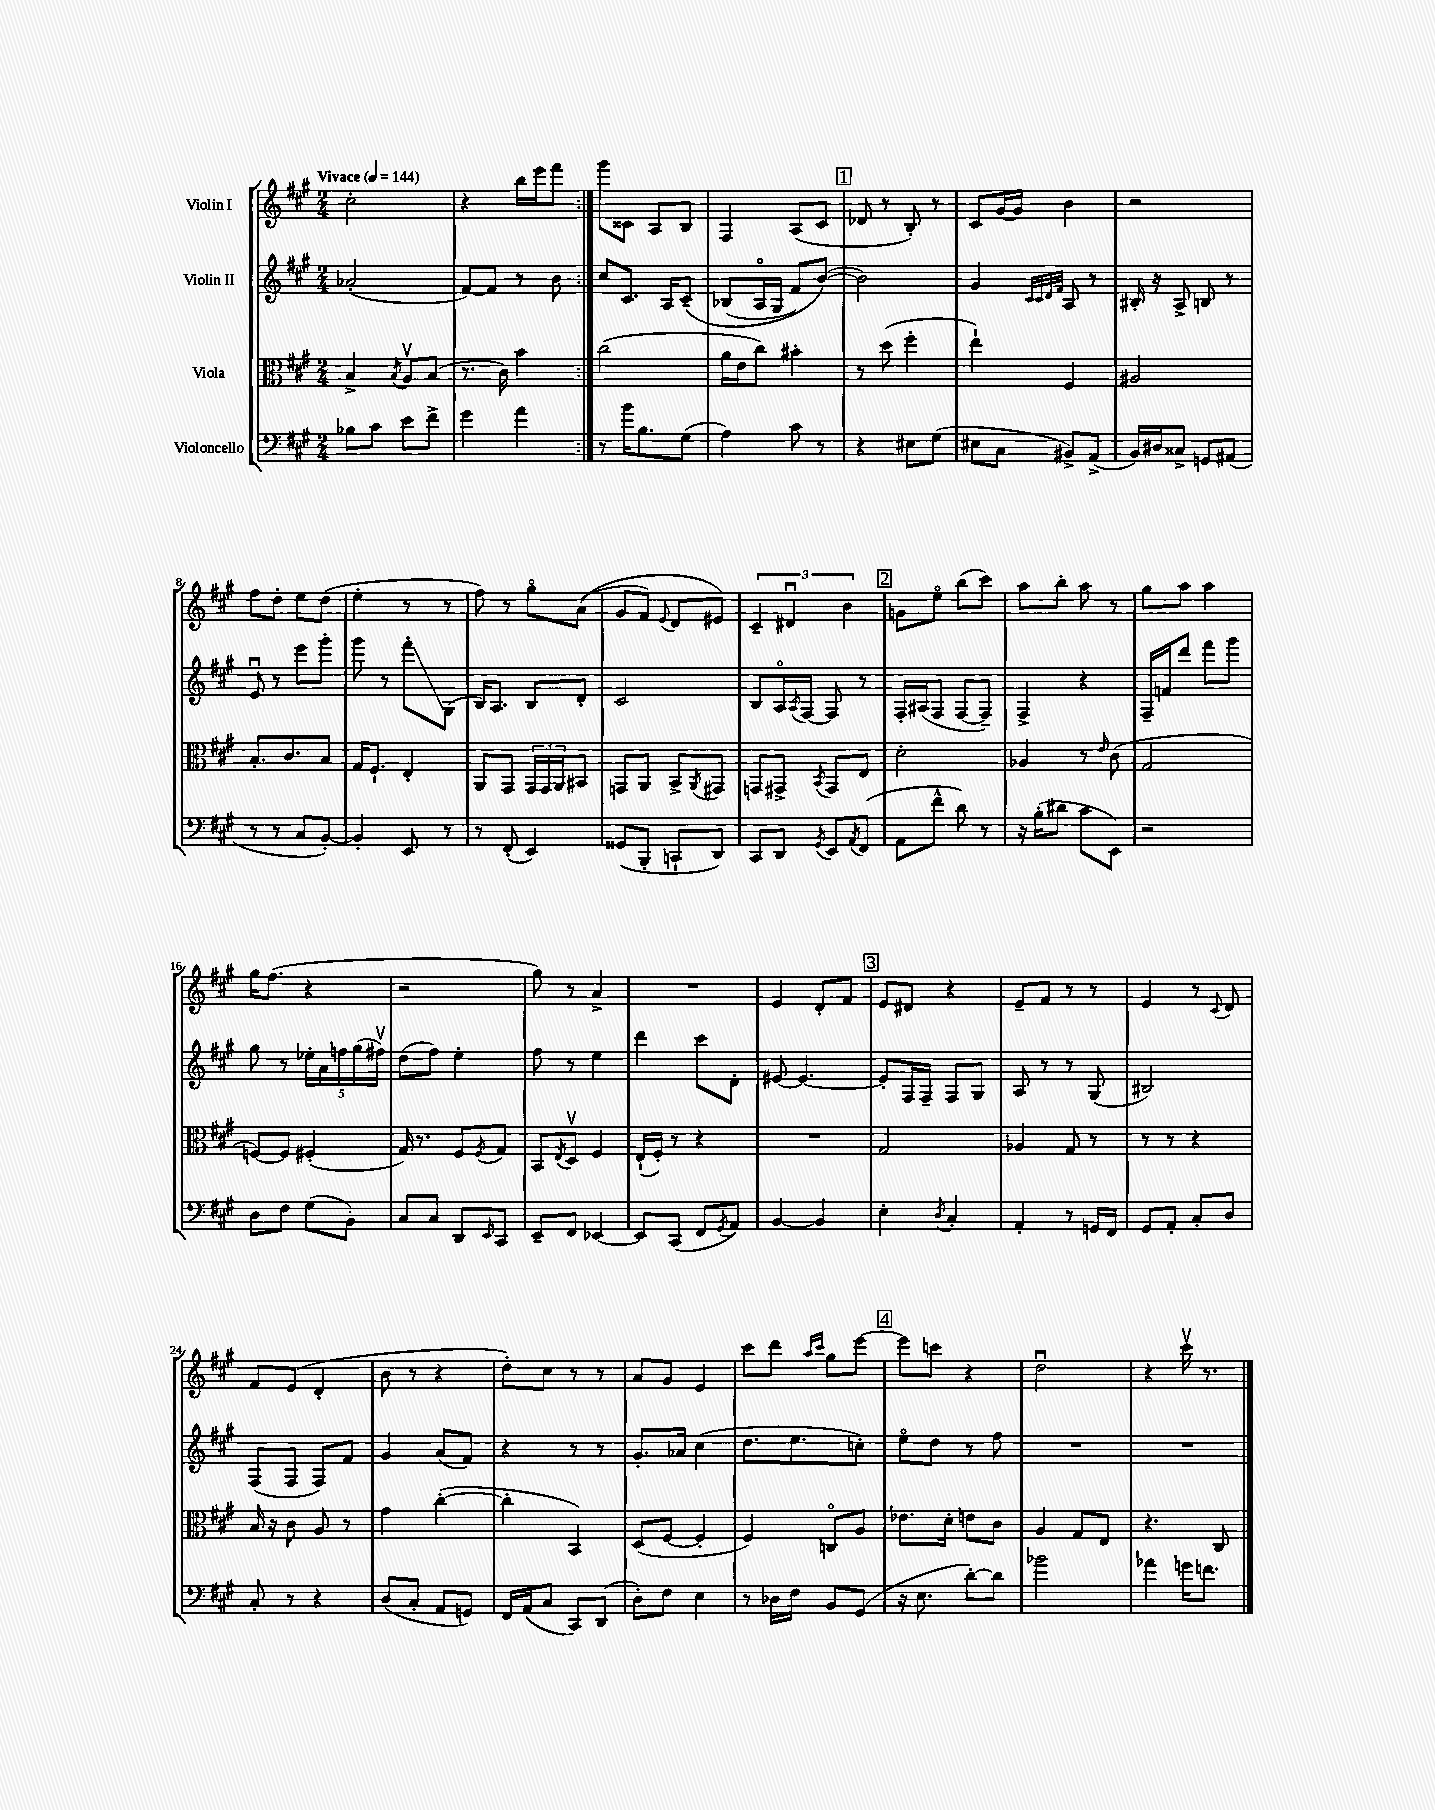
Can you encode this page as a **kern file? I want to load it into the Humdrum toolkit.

**kern	**kern	**kern	**kern
*staff4	*staff3	*staff2	*staff1
*clefF4	*clefC3	*clefG2	*clefG2
*k[f#c#g#]	*k[f#c#g#]	*k[f#c#g#]	*k[f#c#g#]
*M2/4	*M2/4	*M2/4	*M2/4
*MM144	*MM144	*MM144	*MM144
8B-	4B^	(2a-'	2cc#'
8c#	.	.	.
.	8qB	.	.
8e	8Av	.	.
8f#^	(8B	.	.
=	=	=	=
4g#	8.r	[8f#)	4r
.	.	8f#]	.
.	16c#)	.	.
4a	4b	8r	16bb
.	.	.	16eee
.	.	8b	8fff#
=:|!	=:|!	=:|!	=:|!
8r	(2cc#	8cc#	8ggg#
16b	.	8.c#	8c##
8.B	.	.	.
.	.	.	8A
.	.	16A	.
(8G#	.	&(8c#~	8B
=	=	=	=
4A)	16a	(8B-	4F#
.	16e	.	.
.	8cc#)	16Ao	.
.	.	16G#	.
8c#	4b#'	8f#)	(8A
8r	.	([8b&)	8c#
=	=	=	=
4r	8r	2b])	8d-
.	(8dd	.	8r
8E#	4ff#'	.	8B')
(8G#	.	.	8r
=	=	=	=
8E#	4ee`)	4g#	8c#
8C#	.	.	[16g#
.	.	.	16g#]
.	.	32qqc#	.
.	.	32qqc#	.
.	.	32qqd	.
.	.	32qqf#	.
8BB#^)	4F#	8A	4b
(8AA^	.	8r	.
=	=	=	=
16BB)	2A#	16B#'	2r
16D#	.	16r	.
8C##^	.	8A^	.
8GG	.	8B	.
(8AA#	.	8r	.
=	=	=	=
8r	8.B'	8eu	8ff#
8r	.	8r	8dd'
.	8.c#	.	.
8C#	.	8eee	8ee
[8BB')	8B	8ggg#'	(8dd
=	=	=	=
4BB']	16G#	8ggg#	4ee'
.	8.F#`	.	.
.	.	8r	.
8EE	4E'	8fff#'	8r
8r	.	(8G#	8r
=	=	=	=
8r	8AA	16B)	8ff#)
.	.	8.A	.
(8FF#'	8GG#	.	8r
4EE)	24GG#	8B	8gg#o
.	24GG#	.	.
.	24AA	.	.
.	8BB#	8d'	&((8a
=	=	=	=
(8GG##	8GG	2c#	8g#
8BBB'	8AA	.	8f#)
.	.	.	8qqe
8CC`	8BB^	.	8d
.	8qAA	.	.
8DD)	8GG#	.	8e#&)
=	=	=	=
8CC#	8GG	8B	6c#~
8DD	8GG#^	16Ao	.
.	.	.	6d#u
.	.	8qA	.
.	.	[16F#	.
8qGG#	8qBB	.	.
8EE	8GG#	8F#]	.
.	.	.	6b
8qAA	.	.	.
(8FF#	8E	8r	.
=	=	=	=
8AA	2d'	16F#'	8g
.	.	(16A#	.
8f#^^	.	8F#	8eeo
8d)	.	[8F#	(8bb
8r	.	8F#~])	8ccc#)
=	=	=	=
16r	4A-	4F#^	8aa
(16B'	.	.	.
8d#	.	.	8bb'
8c#	8r	4r	8aa
.	16qqe	.	.
8EE)	(8c#	.	8r
=	=	=	=
2r	2G#	16F#~	8gg#
.	.	16f	.
.	.	8ddd	8aa
.	.	8fff#	4aa
.	.	8ggg#	.
=	=	=	=
8D	[8F)	8gg#	16gg#
.	.	.	(8.ff#
8F#	8F]	8r	.
(8G#	(4F#'	20ee-'	4r
.	.	20a	.
.	.	20ff	.
8BB')	.	.	.
.	.	(20gg#	.
.	.	20ff#v)	.
=	=	=	=
8C#	16G#)	(8dd	2r
.	8.r	.	.
8C#	.	8ff#)	.
8DD	8F#	4ee'	.
16qqEE	8qF#	.	.
8CC#	8G#	.	.
=	=	=	=
8EE~	8BB	8ff#	8gg#)
.	8qE	.	.
8FF#	8Dv	8r	8r
[4EE-	4F#	4ee	4a^
=	=	=	=
8EE-]	(16E`	4ddd	2r
.	16F#')	.	.
(8CC#	8r	.	.
8FF#	4r	8ccc#	.
8qGG#	.	.	.
8AA)	.	8d'	.
=	=	=	=
[4BB	2r	[8e#	4e
.	.	4.e#_	.
4BB]	.	.	8d'
.	.	.	8f#
=	=	=	=
4E'	2G#	8e#']	8e
.	.	16F#	8d#
.	.	16F#~	.
8qD	.	.	.
4C#'	.	8F#	4r
.	.	8G#	.
=	=	=	=
4AA'	4A-	8A	8e~
.	.	8r	8f#
8r	8G#	8r	8r
16GG	8r	(8G#	8r
16FF#	.	.	.
=	=	=	=
8GG#	8r	2B#)	4e
8AA'	8r	.	.
8C#'	4r	.	8r
.	.	.	8qqc#
8D	.	.	8d
=	=	=	=
8C#'	16B	(8F#	8f#
.	16r	.	.
8r	8c#	8F#	(8e
4r	8A	8F#)	4d'
.	8r	8f#	.
=	=	=	=
(8D	4g#	4g#	8b
8C#'	.	.	8r
8AA	([4cc#'	(8a	4r
8GG)	.	8f#)	.
=	=	=	=
16FF#	4cc#']	4r	8dd')
(16AA	.	.	.
8C#	.	.	8cc#
8CC#)	4BB)	8r	8r
(8DD	.	8r	8r
=	=	=	=
8D')	(8D	8.g#'	8a
8F#	[8F#	.	8g#
.	.	16a-	.
4E	4F#']	(4cc#	4e
=	=	=	=
8r	4F#)	8.dd	8ccc#
16D-	.	.	8ddd
16F#	.	8.ee	.
.	.	.	16qqaa
.	.	.	16qqccc#
8BB	8Co	.	8gg#
(8GG#	8A	8cc')	[8eee
=	=	=	=
16r	8.e-	8eeo	8eee]
8.E	.	.	.
.	.	8dd	8ccc
.	16d'	.	.
[8d')	8e	8r	4r
8d]	8c#	8ff#	.
=	=	=	=
2b-	4A	2r	2ddu
.	8G#	.	.
.	8E	.	.
=	=	=	=
4a-	4.r	2r	4r
16g	.	.	16ccc#v
8.f	.	.	8.r
.	8C#	.	.
==	==	==	==
*-	*-	*-	*-
